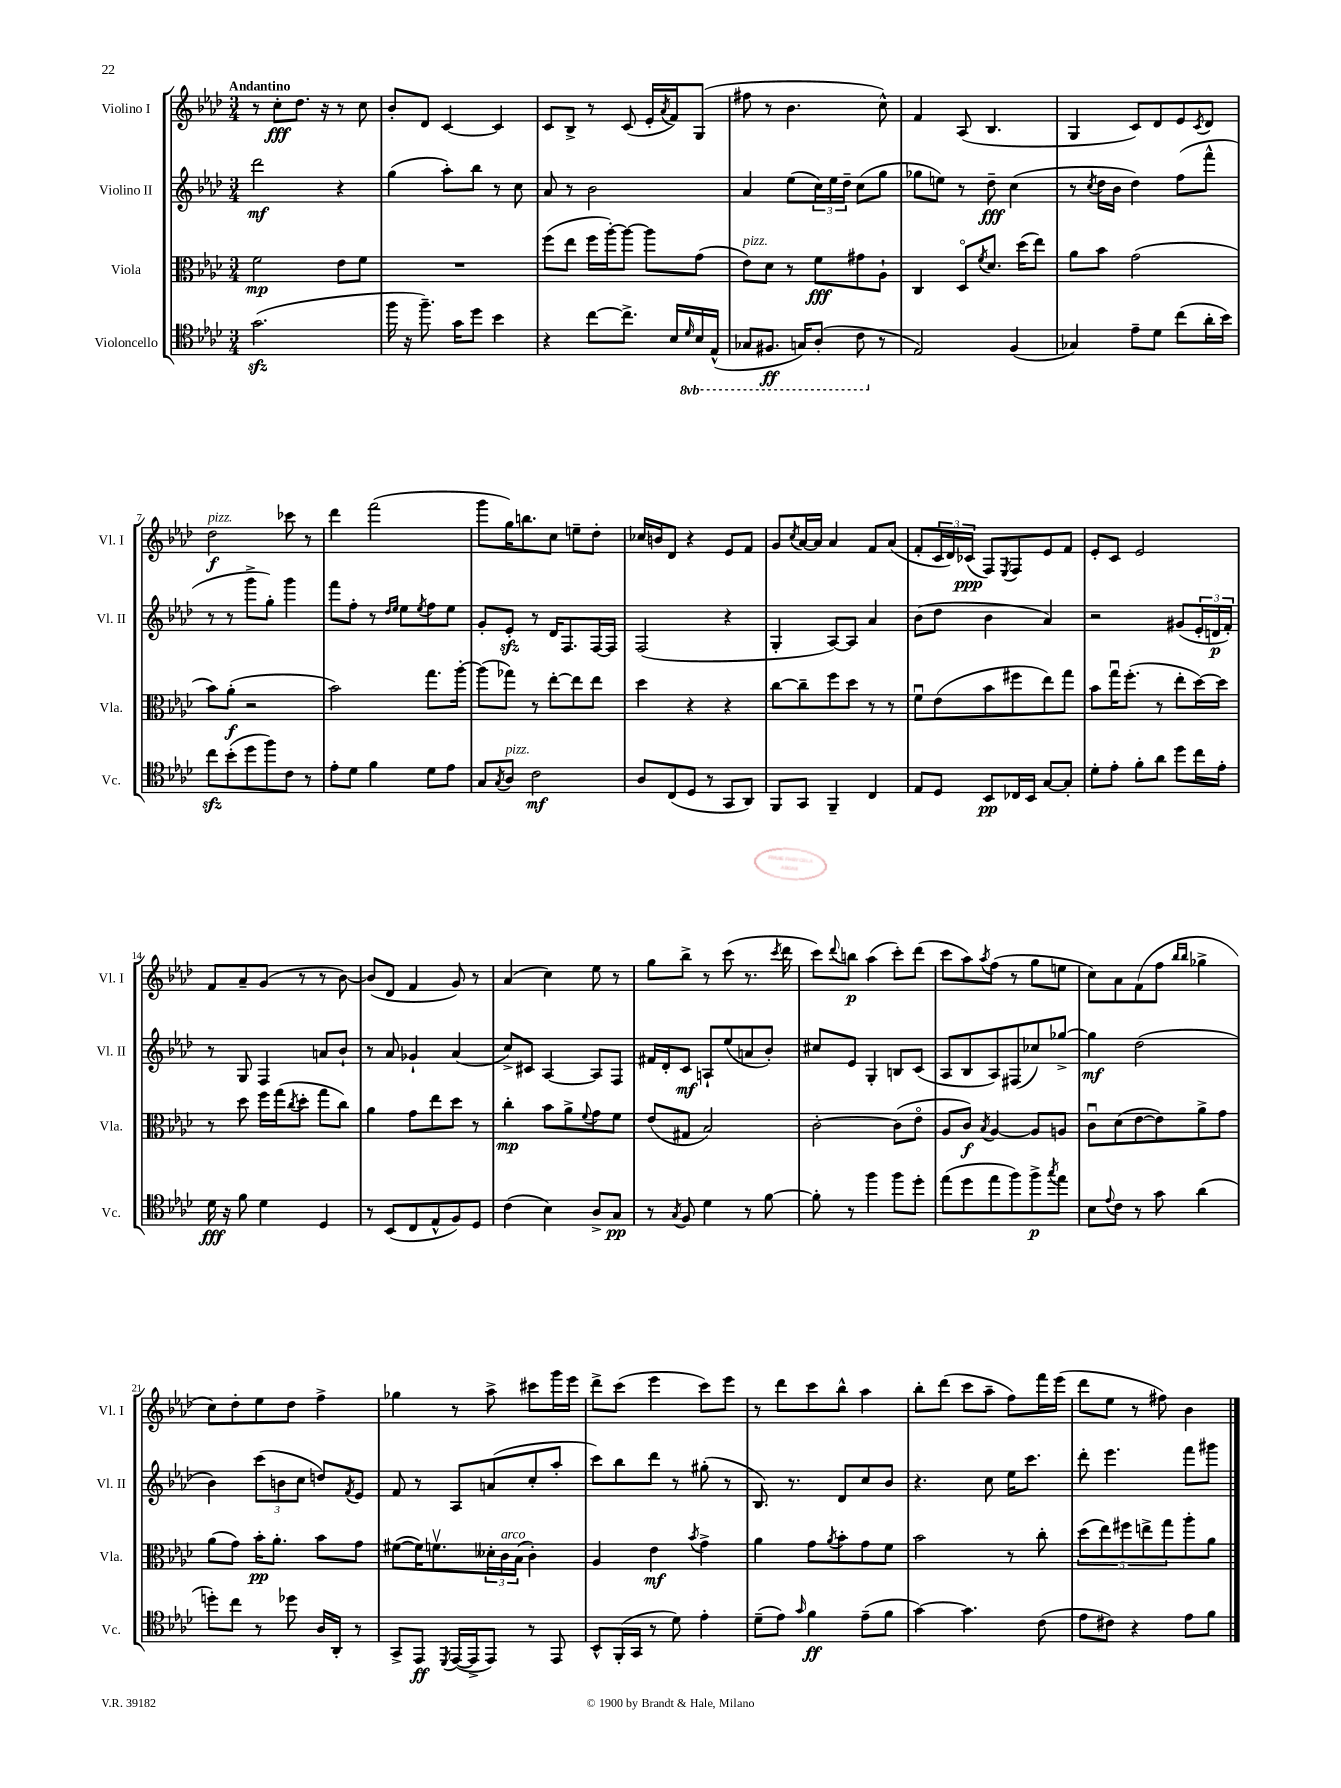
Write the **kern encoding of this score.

**kern	**kern	**kern	**kern
*staff4	*staff3	*staff2	*staff1
*clefC4	*clefC3	*clefG2	*clefG2
*k[b-e-a-d-]	*k[b-e-a-d-]	*k[b-e-a-d-]	*k[b-e-a-d-]
*M3/4	*M3/4	*M3/4	*M3/4
(2.g	2f	2ddd-	8r
.	.	.	8cc'
.	.	.	8.dd-
.	.	.	16r
.	8e-	4r	8r
.	8f	.	8cc
=	=	=	=
16ff	2.r	(4gg	8b-'
16r	.	.	.
8.ff~)	.	.	8d-
.	.	8aa-')	[4c
16g	.	.	.
8dd-	.	8bb-	.
4b-	.	8r	4c]
.	.	8cc	.
=	=	=	=
4r	(8ff	8a-	8c
.	8ee-	8r	8B-^
[8cc	16ff	2b-	8r
.	[16aa-')	.	.
8.cc^]	8aa-_	.	(8c
.	8aa-]	.	16e-'
.	.	.	8qa-
16B-	.	.	16f)
16qqD-	.	.	.
16BB-	(8g	.	(8G
(16EE-^^	.	.	.
=	=	=	=
8GG-	8e-)	4a-	8ff#
8.FF#	8d-	.	8r
.	8r	(8ee-	4.b-
16GG)	.	.	.
(8AA-'	8f	24cc)	.
.	.	24ee-	.
.	.	24dd-~	.
8C	8g#	(8cc	.
8r	8A-`	8gg	8cc^^)
=	=	=	=
2E-)	4C	8gg-	4f
.	.	8ee)	.
.	8D-o	8r	(8A-
.	8qf	.	.
.	8.d-	8dd-~	4.B-
(4F	.	(4cc	.
.	(16dd-	.	.
.	8ee-)	.	.
=	=	=	=
4G-)	8a-	8r	4G
.	.	8qcc	.
.	8b-	16dd-	.
.	.	16b-	.
8e-~	(2g	4dd-)	8c)
8d-	.	.	8d-
(8cc	.	(8ff	8e-
.	.	.	8qc
16a-'	.	8fff^^	8d-
16b-)	.	.	.
=	=	=	=
8cc	8b-)	8r	2dd-
(8b-'	(8a-'	8r	.
8dd-	2r	8ggg^	.
8ff)	.	8gg')	.
8c	.	4ggg	8ccc-
8r	.	.	8r
=	=	=	=
8e-'	2b-)	8fff	4ddd-
8d-	.	8ff'	.
4f	.	8r	(2fff
.	.	16qqdd-	.
.	.	16qqee-	.
.	.	8ee-	.
.	.	8qee-	.
8d-	8.gg	8ff	.
8e-	.	8ee-	.
.	[16aa-'	.	.
=	=	=	=
8G	(8aa-]	8g'	8ggg
8qG	.	.	.
8A-	8gg-)	8e-'	16gg)
.	.	.	8.bb
2c	8r	8r	.
.	[8ee-'	16d-	8cc
.	.	8.F	.
.	8ee-]	.	8ee~
.	8ee-	[16F	8dd-'
.	.	16F]	.
=	=	=	=
8A-	4dd-	(2F	16cc-
.	.	.	16b
(8C	.	.	8d-
8D-	4r	.	4r
8r	.	.	.
8GG	4r	4r	8e-
8AA-)	.	.	8f
=	=	=	=
8FF	[8cc	4G'	8g
.	.	.	8qcc
8GG	8cc~]	.	[16a-
.	.	.	16a-]
4FF~	8ff	[8A-)	4a-
.	8dd-	8A-]	.
4C	8r	4a-	8f
.	8r	.	(8a-
=	=	=	=
8E-	8fu	(8b-	8f'
8D-	(8e-	8dd-	24c
.	.	.	24d-)
.	.	.	(24c-
8BB-	8b-	4b-	8F)
.	.	.	8qE-
16C-	8ff#	.	8F
16BB-	.	.	.
[8G	8ee-)	4a-)	8e-
8G']	8gg	.	8f
=	=	=	=
8d-'	8b-	2r	8e-'
8e-'	16ggu	.	8c
.	(8.ff'	.	.
8f'	.	.	2e-
8a-	8r	.	.
8dd-	8ee-'	(8g#	.
16cc	[16dd-)	24e-'	.
.	.	24d	.
16e-'	16dd-]	.	.
.	.	24f')	.
=	=	=	=
16d-	8r	8r	8f
16r	.	.	.
8f	8dd-	8G	8a-~
4d-	16ff	4F	(8g
.	(16gg	.	.
.	8qcc	.	.
.	8dd-'	.	8r
4D-	8gg	8a	8r
.	8cc)	8b-`	[8b-)
=	=	=	=
8r	4a-	8r	(8b-]
(8BB-	.	8a-	8d-
8C	8g	4g-`	4f
8E-^^	8ee-	.	.
8F)	8dd-	(4a-	8g)
8D-	8r	.	8r
=	=	=	=
(4c	4cc'	8cc^)	(4a-
.	.	8c#	.
4B-)	8b-	[4A-	4cc)
.	8a-^	.	.
.	8qqf	.	.
8A-^	8g	8A-]	8ee-
8G	8f	8F	8r
=	=	=	=
8r	(8e-	16f#	8gg
.	.	16d-'	.
8qG	.	.	.
8F	8G#	8c	8bb-^
4d-	2B-)	8A`	8r
.	.	(8ee-	(8ccc
8r	.	8a	8.r
[8f	.	8b-')	.
.	.	.	8qccc
.	.	.	16ddd-
=	=	=	=
8f']	[2c'	8cc#	8ccc)
.	.	.	8qqddd-
8r	.	8e-	8bb
4ff	.	4G'	(4aa-
8ff	(8c]	8B	8ccc')
8dd-'	8e-o	(8c	(8ddd-
=	=	=	=
(8ee-	8A-	8A-	8ccc
8dd-	8c)	8B-	8aa-)
.	8qB-	.	8qaa-
8ee-	[4A-	8A-)	(8ff
8ff)	.	(8F#	8r
8ff^	8A-]	8cc-)	8gg
8qgg	.	.	.
8ee-	8A	[8gg-^	8ee
=	=	=	=
8B-	8cu	4gg-]	8cc)
8qqe-	.	.	.
8c	(8d-	.	8a-
8r	[8e-	(2dd-	(8f
8g	8e-])	.	8ff
.	.	.	16qqbb-
.	.	.	16qqbb-
(4a-	8a-^	.	4gg-^
.	8g	.	.
=	=	=	=
8dd')	(8a-	4b-)	8cc)
8cc	8g)	.	8dd-'
8r	16b-'	(12ccc	8ee-
.	8.a-'	.	.
.	.	12b	.
8dd-	.	.	8dd-
.	.	12cc	.
16A-	8b-	8dd)	4ff^
16AA-'	.	.	.
.	.	8qf	.
8r	8g	8e-	.
=	=	=	=
8GG^	([8f#	8f	4gg-
8EE-	16f#])	8r	.
.	8.fv	.	.
8qDD-	.	.	.
([16EE-	.	8A-	8r
16EE-^]	.	.	.
8EE-)	24d--'	(8a	8aa-^
.	24c	.	.
.	(24B-	.	.
8r	4c')	8cc'	8ccc#
8EE-	.	8aa-'	16ggg
.	.	.	16eee-
=	=	=	=
8BB-^^	4A-	8ccc)	8ddd-^
(16FF'	.	8bb-	(8ccc
16GG	.	.	.
8r	4e-	8ddd-	4eee-
8d-)	.	8r	.
.	8qb-	.	.
4e-'	4g^	(8gg#'	8ccc)
.	.	8r	8eee-
=	=	=	=
(8d-~	4a-	8.B-)	8r
8e-)	.	.	8ddd-
.	.	8.r	.
16qqg	.	.	.
4f	8g	.	8ccc
.	8qa-	.	.
.	8b-'	8d-	8bb-^^
(8e-~	8g	8cc	4aa-
8f	8f	8b-	.
=	=	=	=
[4g)	2b-	4.r	8bb-'
.	.	.	(8ddd-
4.g]	.	.	8ccc
.	.	8cc	8aa-~
.	8r	16ee-	8ff)
.	.	8.ccc	.
(8c	8cc'	.	16fff
.	.	.	(16eee-
=	=	=	=
8e-	(10dd-	8ddd-'	8ddd-
.	10ee-)	.	.
8c#)	.	4.eee-	8ee-
.	10ff#	.	.
4r	.	.	8r
.	10ee^	.	.
.	.	.	8ff#)
.	10gg	.	.
8e-	8aa-'	8fff	4b-
8f	8a-	8ggg#	.
==	==	==	==
*-	*-	*-	*-
